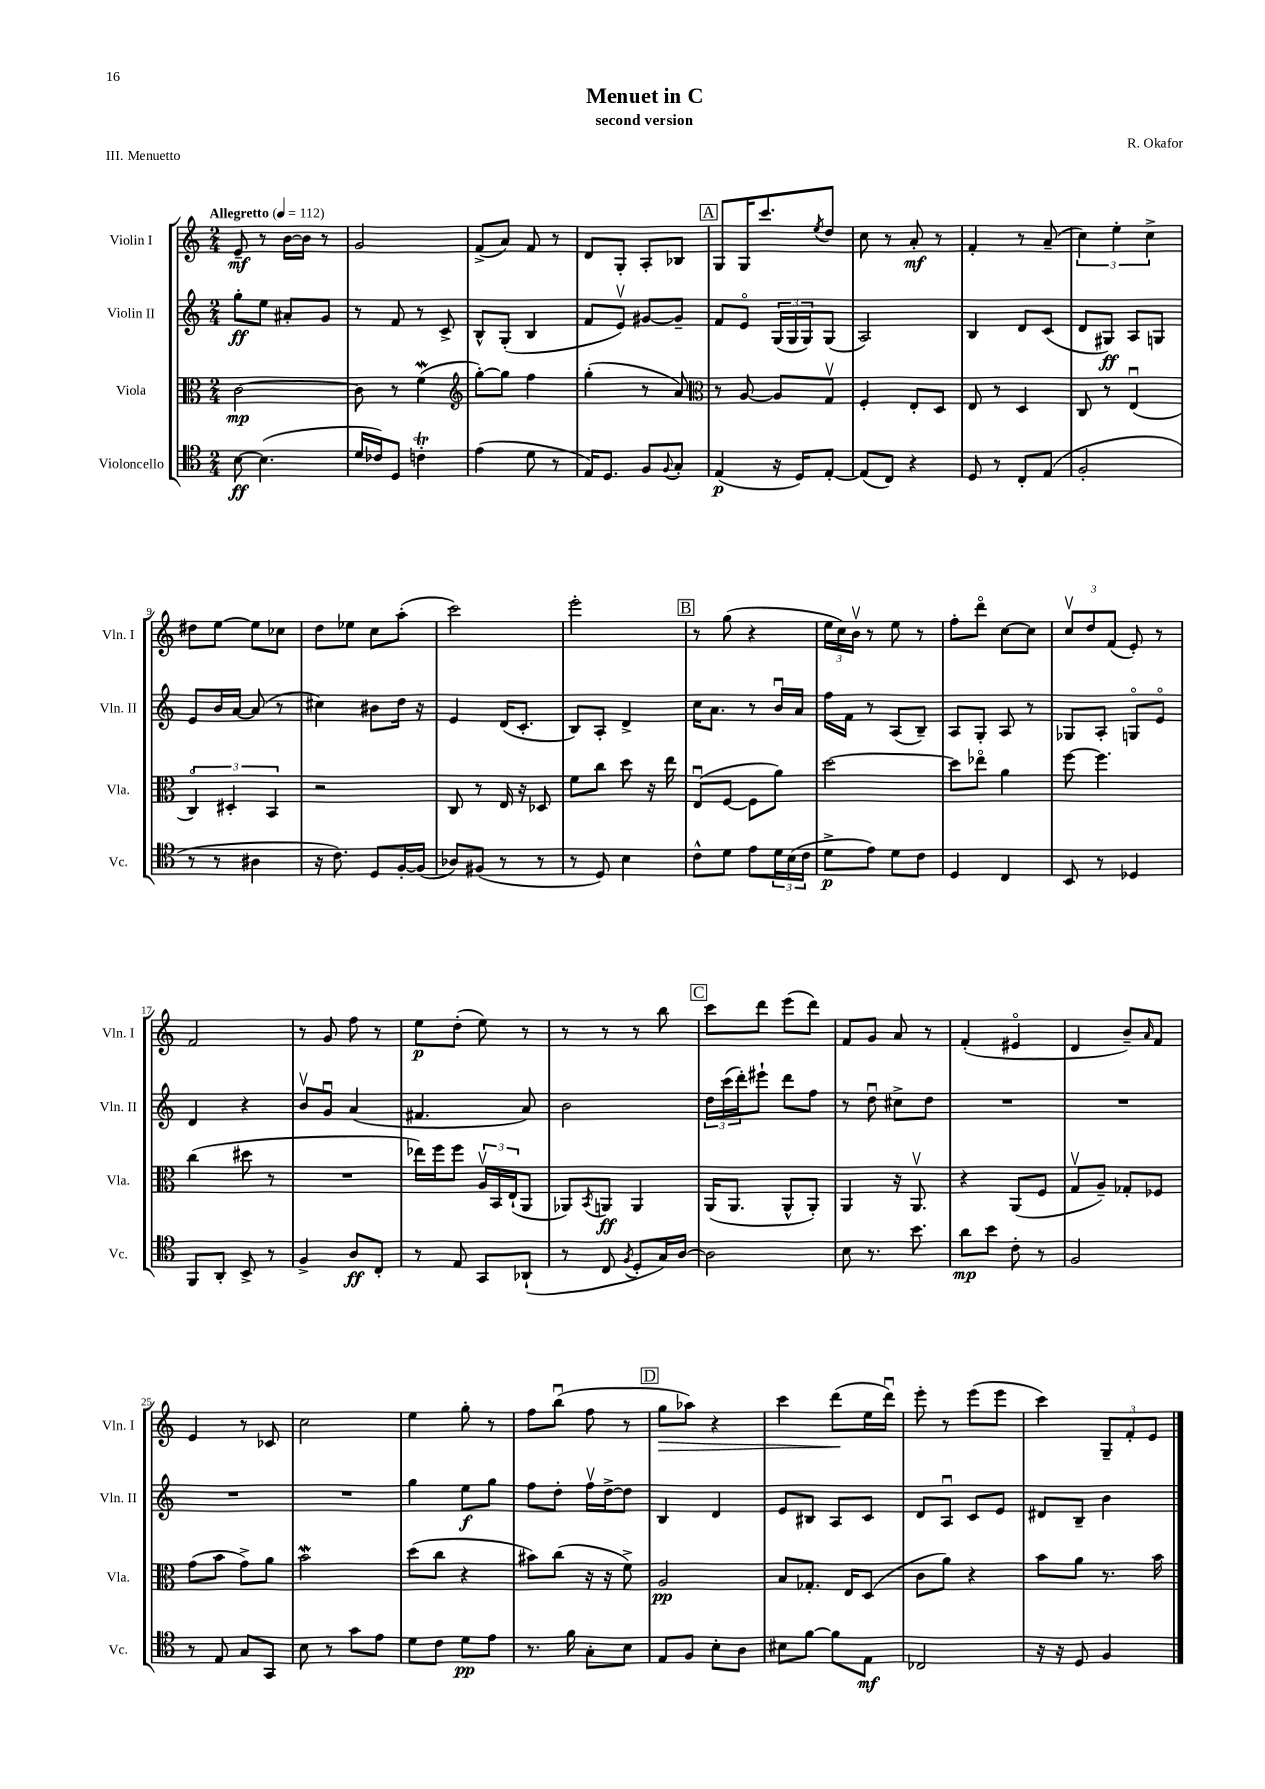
\header { title = "Menuet in C" composer = "R. Okafor" subtitle = "second version" piece = "III. Menuetto" }
<<
\new StaffGroup <<
\new Staff = "s0" \with { instrumentName = "Violin I" shortInstrumentName = "Vln. I" } {
    \clef treble \key c \major \numericTimeSignature \time 2/4 \tempo "Allegretto" 4 = 112
    e'8--\mf r8 b'16~ b'16 r8 |
    g'2 |
    f'8->( a'8) f'8 r8 |
    d'8 g8-. a8-. bes8 |
    \mark \markup { \box "A" } g8 g16 c'''8. \acciaccatura { e''8 } d''8 |
    c''8 r8 a'8-.\mf r8 |
    f'4-. r8 a'8--( |
    \tuplet 3/2 { c''4) e''4-. c''4-> } |
    dis''8 e''8~ e''8 ces''8 |
    d''8 ees''8 c''8 a''8-.( |
    c'''2) |
    e'''2-. |
    \mark \markup { \box "B" } r8 g''8( r4 |
    \tuplet 3/2 { e''16 c''16) b'16\upbow } r8 e''8 r8 |
    f''8-. d'''8\flageolet c''8~ c''8 |
    \tuplet 3/2 { c''8\upbow d''8 f'8( } e'8-.) r8 |
    f'2 |
    r8 g'8 f''8 r8 |
    e''8\p d''8-.( e''8) r8 |
    r8 r8 r8 b''8 |
    \mark \markup { \box "C" } c'''8 d'''8 e'''8( d'''8) |
    f'8 g'8 a'8 r8 |
    f'4-.( eis'4\flageolet |
    d'4 b'8--) \grace { a'16 } f'8 |
    e'4 r8 ces'8 |
    c''2 |
    e''4 g''8-. r8 |
    f''8 b''8\downbow( f''8 r8 |
    \mark \markup { \box "D" } g''8\> aes''8) r4 |
    c'''4 d'''8\!( e''16 d'''16\downbow) |
    e'''8-. r8 e'''8( e'''8 |
    c'''4) \tuplet 3/2 { g8-- f'8-. e'8 } \bar "|." |
}
\new Staff = "s1" \with { instrumentName = "Violin II" shortInstrumentName = "Vln. II" } {
    \clef treble \key c \major \numericTimeSignature \time 2/4
    g''8-.\ff e''8 ais'8-. g'8 |
    r8 f'8 r8 c'8-> |
    b8-^ g8-.( b4 |
    f'8 e'8\upbow) gis'8~ gis'8-- |
    \mark \markup { \box "A" } f'8 e'8\flageolet \tuplet 3/2 { g16( g16 g16) } g8( |
    a2) |
    b4 d'8 c'8( |
    d'8 gis8\ff) a8 g8 |
    e'8 b'16 a'16~ a'8( r8 |
    cis''4) bis'8 d''16 r16 |
    e'4 d'16( c'8.-. |
    b8) a8-. d'4-> |
    \mark \markup { \box "B" } c''16 a'8. r8 b'16\downbow a'16 |
    f''16 f'16 r8 a8( b8--) |
    a8 g8-. a8 r8 |
    ges8 a8-. g8\flageolet e'8\flageolet |
    d'4 r4 |
    b'8\upbow g'8\downbow a'4( |
    fis'4. a'8) |
    b'2 |
    \mark \markup { \box "C" } \tuplet 3/2 { d''16 c'''16( d'''16-.) } eis'''8-! d'''8 f''8 |
    r8 d''8\downbow cis''8-> d''8 |
    R2 |
    R2 |
    R2 |
    R2 |
    g''4 e''8\f g''8 |
    f''8 d''8-. f''16\upbow d''16~-> d''8 |
    \mark \markup { \box "D" } b4 d'4 |
    e'8 bis8 a8 c'8 |
    d'8 a8\downbow c'8 e'8 |
    dis'8 b8-- b'4 \bar "|." |
}
\new Staff = "s2" \with { instrumentName = "Viola" shortInstrumentName = "Vla." } {
    \clef alto \key c \major \numericTimeSignature \time 2/4
    c'2~\mp |
    c'8 r8 f'4\mordent( |
    \clef treble g''8~-.) g''8 f''4 |
    g''4-.( r8 a'8) |
    \mark \markup { \box "A" } \clef alto r8 a8~ a8 g8\upbow |
    f4-. e8-. d8 |
    e8 r8 d4 |
    c8 r8 e4\downbow( |
    \tuplet 3/2 { c4\flageolet) dis4-. b,4 } |
    r2 |
    c8 r8 e16 r16 des8 |
    f'8 c''8 d''8 r16 e''16 |
    \mark \markup { \box "B" } e8\downbow( f8~ f8 a'8) |
    d''2~ |
    d''8 ees''8\flageolet a'4 |
    f''8~ f''4. |
    c''4( dis''8 r8 |
    R2 |
    ees''16) f''16 f''8 \tuplet 3/2 { a16\upbow b,16 e16-!( } a,8 |
    aes,8) \acciaccatura { b,8 } a,8\ff a,4 |
    \mark \markup { \box "C" } a,16( a,8. a,8-^ a,8-.) |
    a,4 r16 a,8.\upbow |
    r4 a,8( f8 |
    g8\upbow a8--) ges8-. fes8 |
    g'8( b'8 g'8->) a'8 |
    b'2\mordent |
    d''8( c''8 r4 |
    bis'8) c''8( r16 r16 f'8->) |
    \mark \markup { \box "D" } a2\pp |
    b8 ges8.-. e16 d8( |
    c'8 a'8) r4 |
    b'8 a'8 r8. b'16 \bar "|." |
}
\new Staff = "s3" \with { instrumentName = "Violoncello" shortInstrumentName = "Vc." } {
    \clef tenor \key c \major \numericTimeSignature \time 2/4
    b8~\ff b4.( |
    d'16 ces'16) d8 c'4-.\trill |
    e'4( d'8 r8 |
    e16) d8. f8 \appoggiatura { f8 } g8-. |
    \mark \markup { \box "A" } e4\p( r16 d16) e8~-. |
    e8( c8) r4 |
    d8 r8 c8-. e8( |
    f2-. |
    r8 r8 ais4 |
    r16 c'8.) d8 f16~-. f16( |
    aes8) fis8( r8 r8 |
    r8 d8) b4 |
    \mark \markup { \box "B" } c'8-^ d'8 e'8 \tuplet 3/2 { d'16 b16( c'16 } |
    d'8->\p e'8) d'8 c'8 |
    d4 c4 |
    b,8 r8 des4 |
    f,8 a,8-. b,8-> r8 |
    f4-> a8\ff c8-. |
    r8 e8 g,8 aes,8-!( |
    r8 c8 \acciaccatura { f8 } d8-. g16) a16~ |
    \mark \markup { \box "C" } a2 |
    b8 r8. b'8. |
    a'8\mp b'8 c'8-. r8 |
    f2 |
    r8 e8 g8 g,8 |
    b8 r8 g'8 e'8 |
    d'8 c'8 d'8\pp e'8 |
    r8. f'16 g8-. b8 |
    \mark \markup { \box "D" } e8 f8 b8-. a8 |
    bis8 f'8~ f'8 e8\mf |
    ces2 |
    r16 r16 d8 f4 \bar "|." |
}
>>
>>
